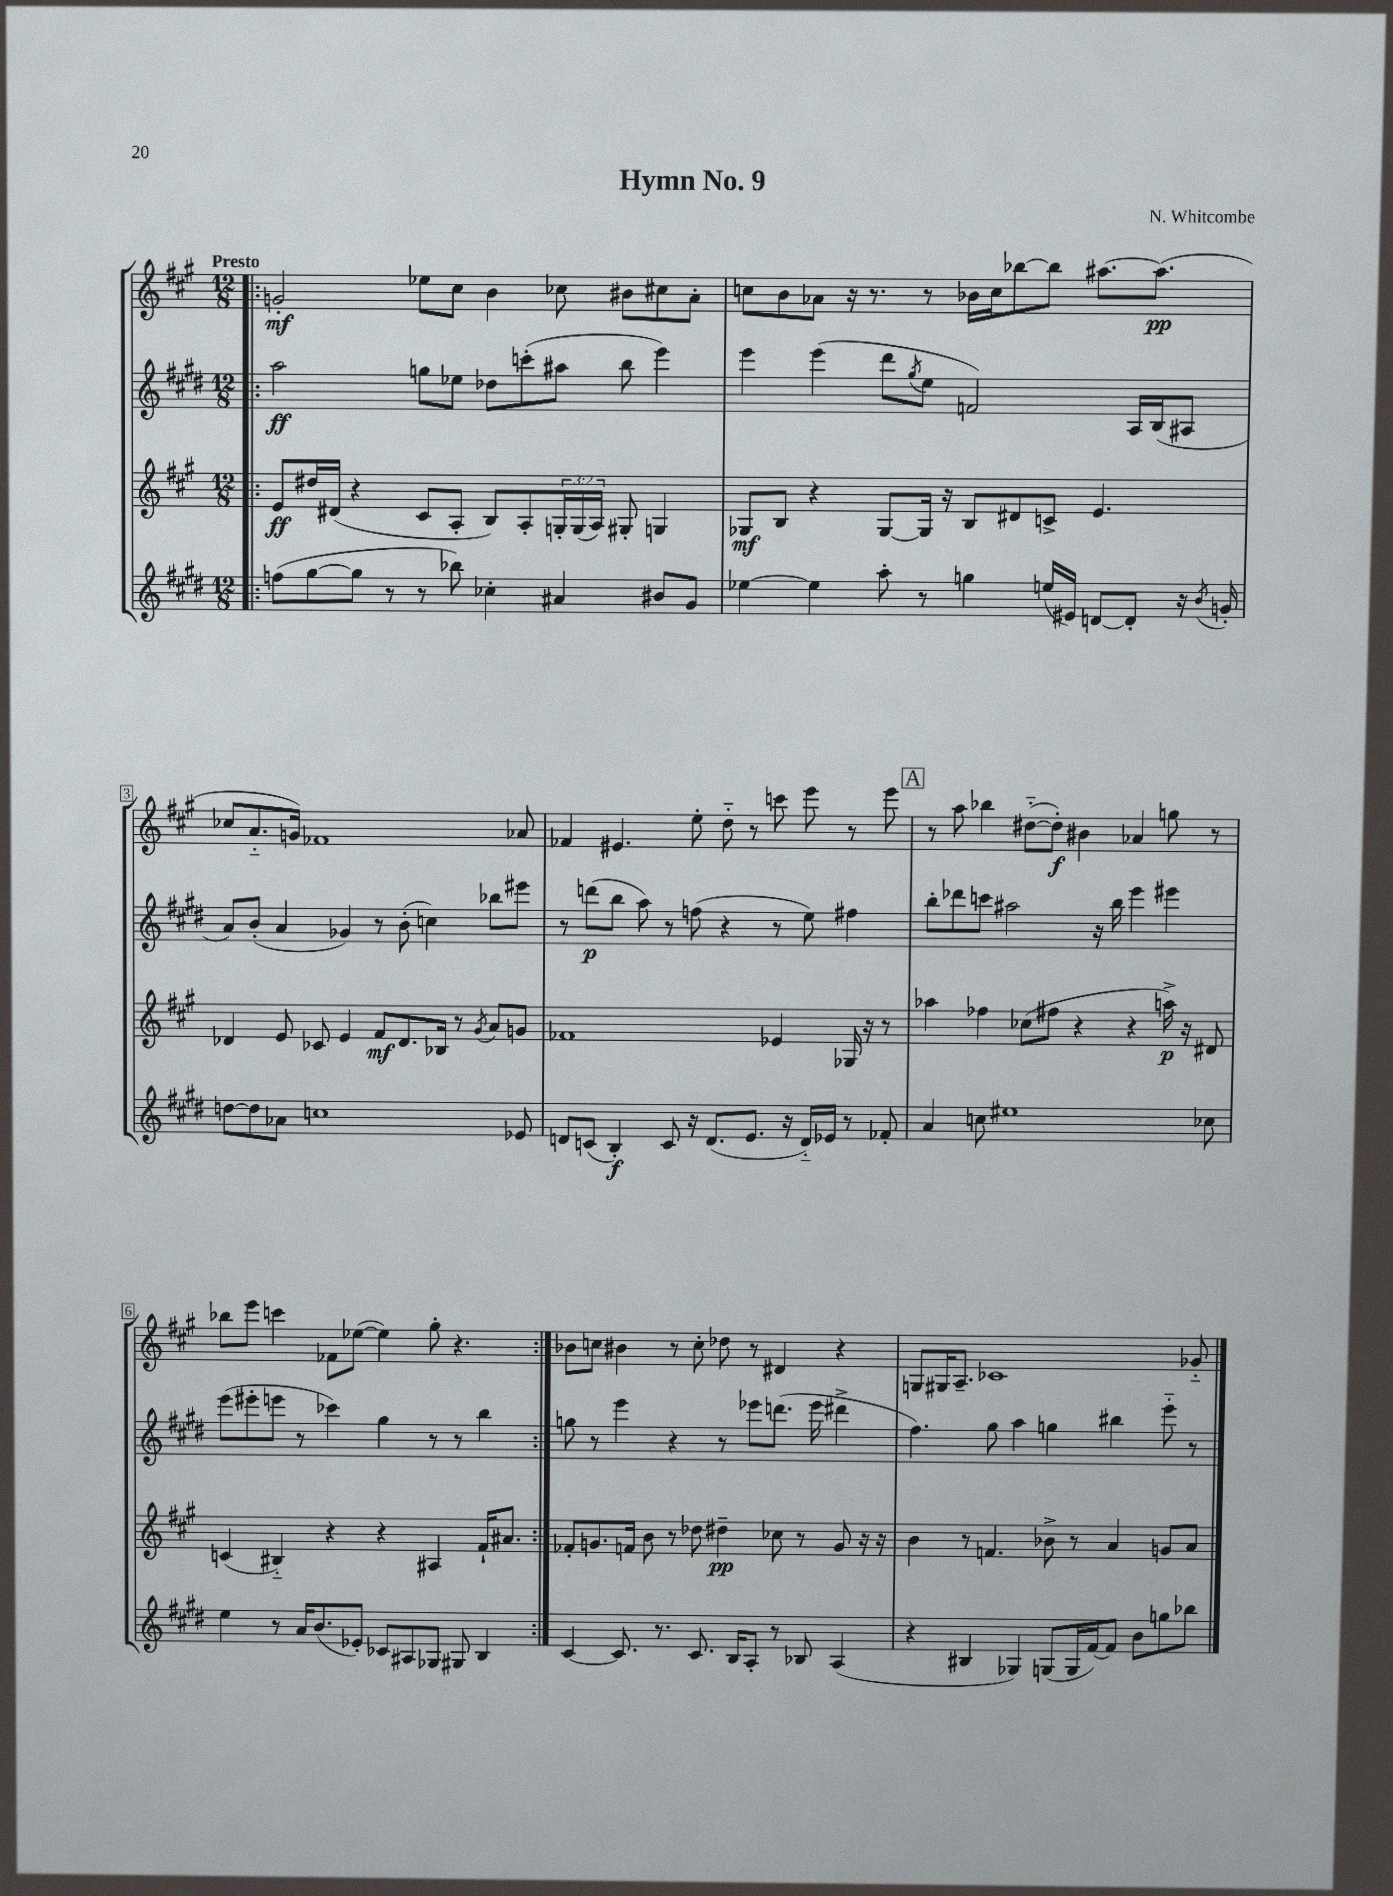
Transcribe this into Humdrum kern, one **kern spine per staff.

**kern	**kern	**kern	**kern
*staff4	*staff3	*staff2	*staff1
*clefG2	*clefG2	*clefG2	*clefG2
*k[f#c#g#d#]	*k[f#c#g#]	*k[f#c#g#d#]	*k[f#c#g#]
*M12/8	*M12/8	*M12/8	*M12/8
=!|:	=!|:	=!|:	=!|:
(8ff	8e	2aa	2g'
[8gg#	16dd#	.	.
.	(16d#	.	.
8gg#]	4r	.	.
8r	.	.	.
8r	8c#	8gg	8ee-
8bb-)	8A'	8ee-	8cc#
4cc-'	8B)	8dd-	4b
.	8A'	(8ccc'	.
4a#	24G'	8aa#	8cc-
.	(24G	.	.
.	24A)	.	.
.	8G#'	8bb	8b#
8b#	4G	4eee)	8cc#
8g#	.	.	8a'
=	=	=	=
[4ee-	8G-	4eee	8cc
.	8B	.	8b
4ee-]	4r	(4eee	8a-
.	.	.	16r
.	.	.	8.r
8aa'	[8G-	8ddd#	.
.	.	8qgg#	.
8r	16G-]	8ee	8r
.	16r	.	.
4gg	8B	2f)	16b-
.	.	.	16cc
.	8d#	.	[8bb-
(16ee	8c^	.	8bb-]
16e#)	.	.	.
[8d	4.e	.	[8.aa#
8d']	.	16A	.
.	.	(16B	(8.aa#]
16r	.	8A#	.
8qb	.	.	.
16g'	.	.	.
=	=	=	=
[8dd	4d-	8a)	8cc-
8dd]	.	(8b'	8.a'~
8a-	8e	4a	.
.	.	.	16g)
1cc	8c-	.	1f-
.	4e	4g-)	.
.	8f#	8r	.
.	8.d-	(8b'	.
.	.	4cc)	.
.	16B-	.	.
.	8r	.	.
.	8qg#	.	.
.	8a	8bb-	.
8e-	8g	8eee#	8a-
=	=	=	=
8d	1f-	8r	4f-
(8c	.	(8ddd	.
4B')	.	8bb	4.e#
.	.	8aa)	.
8c	.	8r	.
16r	.	(8ff	8ee'
(8.d	.	.	.
.	.	4r	8dd'~
8.e	.	.	8r
.	4e-	8r	8ccc
16r	.	.	.
16d'~)	.	8ee)	8eee
16e-	.	.	.
8r	16G-	4ff#	8r
.	16r	.	.
8f-'	8r	.	8eee
=	=	=	=
4a	4aa-	8bb'	8r
.	.	8ddd-	8aa
8cc	4ff-	8ccc	4bb-
1ee#	.	2aa#	.
.	(8cc-	.	([8dd#'~
.	8ff#	.	8dd#'])
.	4r	.	4b#
.	.	16r	.
.	.	16bb	.
.	4r	4eee	4a-
.	16aa^)	4eee#	8gg
.	16r	.	.
8cc-	8d#	.	8r
=	=	=	=
4ee	(4c	(8eee	8bb-
.	.	8eee#'	8eee
8r	4B#'~)	8eee	4ccc
16a	.	8r	.
(8.b	.	.	.
.	4r	4ccc-)	8f-
8e-')	.	.	([8ee-
8c-	4r	4gg#	4ee-])
8A#	.	.	.
8G-	4A#	8r	8gg#'
8G#	.	8r	4.r
4B	16f#`	4bb	.
.	8.a#	.	.
=:|!	=:|!	=:|!	=:|!
[4c#	8f-'	8gg	8b-
.	8.g	8r	8cc
8.c#]	.	4eee	4b#
.	16f	.	.
.	8b	.	.
8.r	.	.	.
.	8r	4r	8r
8.c#	8dd-	.	8cc'
.	4dd#~	8r	8dd-
16B	.	.	.
8A'	.	8eee-	8r
8r	8cc-	(8.ddd	4d#
8B-	8r	.	.
.	.	16eee-	.
(4A	8g	4ddd#^	4r
.	16r	.	.
.	16r	.	.
=	=	=	=
4r	4b	4.ff#)	8G
.	.	.	16G#
.	.	.	8.A~
4B#	8r	.	.
.	4.f	8gg#	1c-
4G-)	.	4aa	.
(8G	8b-^	4gg	.
16G	8r	.	.
[16f#)	.	.	.
8f#]	4a	4bb#	.
8b	.	.	.
8gg	8g	8eee'~	.
8bb-	8a	8r	8g-'~
==	==	==	==
*-	*-	*-	*-
